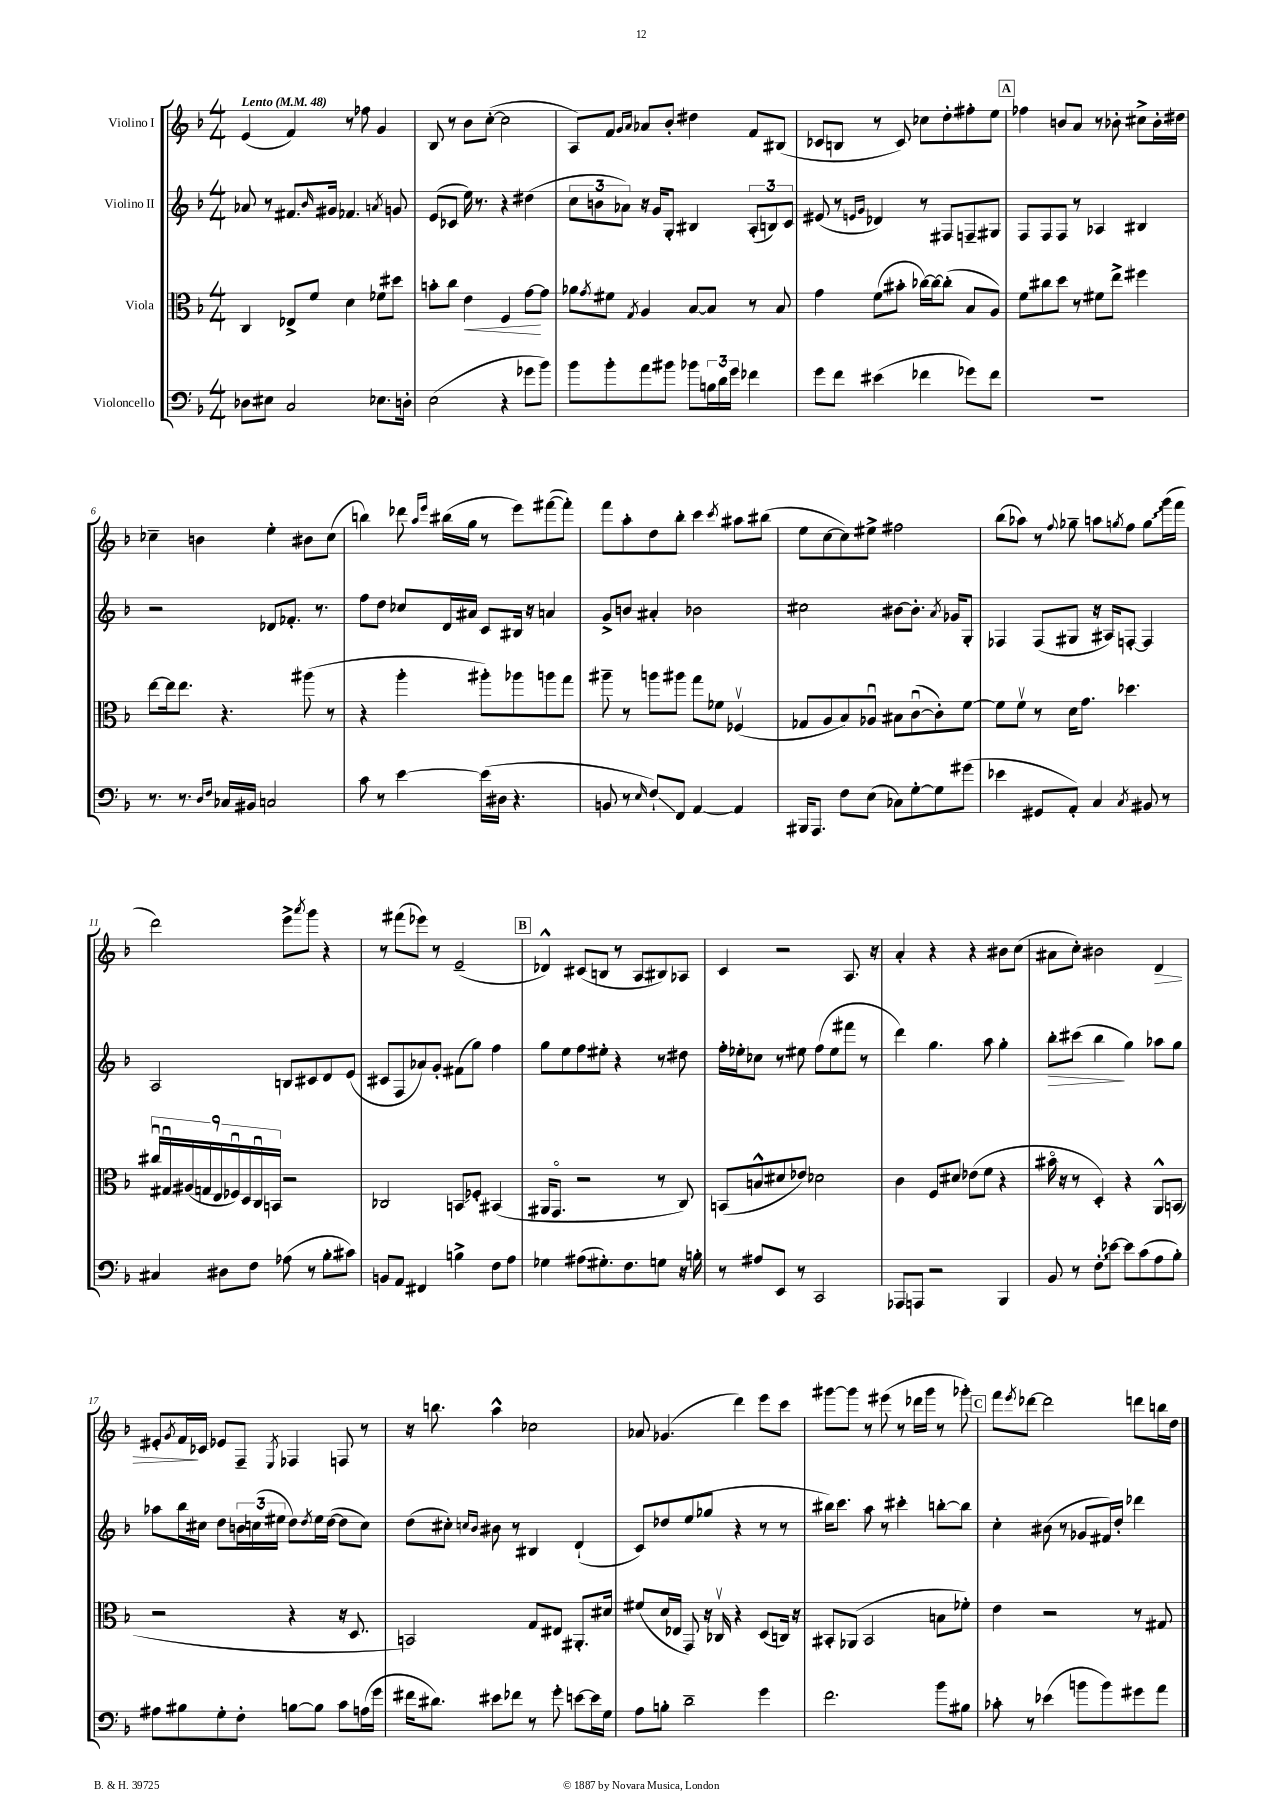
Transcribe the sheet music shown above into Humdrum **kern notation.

**kern	**kern	**kern	**kern
*staff4	*staff3	*staff2	*staff1
*clefF4	*clefC3	*clefG2	*clefG2
*k[b-]	*k[b-]	*k[b-]	*k[b-]
*M4/4	*M4/4	*M4/4	*M4/4
*MM48	*MM48	*MM48	*MM48
8D-	4C	8a-	(4e
8E#	.	8r	.
2C	8E-^	8.f#	4f)
.	8f	.	.
.	.	16qqb-	.
.	.	16g#	.
.	4d	4.f-	8r
.	.	.	8ff-
8.E-	8f-	.	4g
.	.	8qa	.
.	8dd#	8g	.
16D'	.	.	.
=	=	=	=
(2E	8b'	(8e	8B-
.	8cc	8c-	8r
.	4e	16ee)	8b-
.	.	8.r	.
.	.	.	([8cc'
4r	4F	4r	2cc]
8g-	[8g	(4dd#	.
8b-)	8g]	.	.
=	=	=	=
8b-	8a-	12cc	8A)
.	.	12b	.
.	8qg	.	.
8b-'	8f#	.	8f
.	.	12a-)	.
.	.	.	16qqg
.	8qG	.	16qqa
8a	4A	16r	8a-
.	.	16g	.
8b#	.	8G'	8b-'
8b-	[8B-	4B#	4dd#
24B	8B-]	.	.
24d	.	.	.
24g	.	.	.
4f-	8r	(12A'	8f
.	.	12B)	.
.	8B-	.	(8B#
.	.	12c	.
=	=	=	=
8g	4g	(8e#	8c-
8f	.	8r	8B
.	.	16qqe	.
.	.	16qqg	.
(4e#	(8f	4d-)	8r
.	8b#'	.	8c-)
4f-	[16cc-)	8r	8cc-
.	16cc-_	.	.
.	(8cc-']	8F#	8dd'
8g-)	8B-	8F~	8ff#'
8f-	8A)	8G#	8ee
=	=	=	=
1r	8f	8F	4ff-
.	8cc#	8F	.
.	8dd	8F	8b
.	8r	8r	8a
.	8f#	4A-	8r
.	8ee^	.	8b-'
.	4ff#	4B#	8cc#^
.	.	.	16b-'
.	.	.	16dd#
=	=	=	=
8.r	[8ee	2r	4cc-~
.	16ee]	.	.
8.r	8.ee	.	.
.	.	.	4b
16qqD	.	.	.
16qqF	.	.	.
16C-	4.r	.	.
16BB#	.	.	.
2C	.	8d-	4ee'
.	.	8.f-'	.
.	(8aa#	.	8b#
.	.	8.r	.
.	8r	.	(8cc-
=	=	=	=
8c	4r	8ff	4bb)
8r	.	8dd	.
[4e	4aa'	8cc-	8ddd-
.	.	.	16qqaa
.	.	.	16qqeee
.	.	16d	(16bb#
.	.	16a#	16gg
(16e]	8aa#')	8c	8r
16D#	.	.	.
4.r	8aa-	16B#	8eee)
.	.	16r	.
.	8aa	4a	([8fff#
.	8gg	.	8fff#'])
=	=	=	=
8BB	8aa#~	8g^	8fff
8r	8r	8b	8aa'
16qqE	.	.	.
8F`)	8aa	4a#'	8dd
8FF	8aa#	.	8bb-'
[4AA	8gg	2b-	4ccc
.	8f-	.	.
.	.	.	8qccc
4AA]	(4F-v	.	8aa#
.	.	.	(8bb#
=	=	=	=
16BBB#	8G-	2cc#	8ee
8.AAA	.	.	.
.	8A	.	[8cc
8F	8B-)	.	8cc])
(8E	8A-u	.	8ee#^
8C-)	8B#	[8b#	2ff#
[8G'	([8cu	8.b#']	.
8G]	8c'])	.	.
.	.	8qa	.
.	.	16g-	.
(8g#	[8f	8G'	.
=	=	=	=
4e-	8f]	4F-	(8bb-
.	8fv	.	8aa-)
8GG#	8r	(8F-	8r
.	.	.	8qqff
8AA')	16d	8G#	8gg-~
.	8.g	.	.
4C	.	16r	8aa
.	.	16A#)	.
.	.	.	8qgg
.	4.dd-	[8F'	8ff
8qC	.	.	.
8BB#	.	4F]	8gg
8r	.	.	(16ggg
.	.	.	16fff
=	=	=	=
4C#	18cc#u	2A	2ddd)
.	18G#u	.	.
.	(18A#	.	.
.	18G	.	.
.	18E	.	.
8D#	.	.	.
.	18F-u)	.	.
.	18D	.	.
8F	.	.	.
.	18Cu	.	.
.	18BB	.	.
(8A-	2r	8B	8eee^
.	.	.	8qaaa
8r	.	8c#	8ggg
8B-'	.	8d	4r
8c#)	.	(8e	.
=	=	=	=
8BB	2C-	8c#	8r
8AA	.	8F	(8fff#
4FF#	.	8a-)	8eee-)
.	.	8g'	8r
4B^	8BB	(8f#	(2e~
.	8F-'	8gg)	.
8F	(4BB#	4ff	.
8A	.	.	.
=	=	=	=
4G-	16AA#	8gg	4d-^^)
.	8.GGo	.	.
.	.	8ee	.
(8A#	2r	8ff	(8c#
8.G#')	.	8ee#'	8B
.	.	4r	8r
8.F	.	.	.
.	.	.	8A
8G	8r	8r	8B#)
16r	8C)	8dd#	8A-
16B'	.	.	.
=	=	=	=
8r	(8BB	16ff'	4c
.	.	16ee-'	.
8A#	8B^^	8cc-	.
8EE	8d#	8r	2r
8r	8e-)	8ee#	.
2CC	2d-	(8ff	.
.	.	8ee#	.
.	.	8fff#	8.A
.	.	8r	.
.	.	.	16r
=	=	=	=
8AAA-	4c	4ddd)	4a'
8AAA	.	.	.
2r	8F	4.gg	4r
.	8d#	.	.
.	(8e-	.	4r
.	8f	8aa	.
4BBB-	4r	4gg'	8b#
.	.	.	(8cc
=	=	=	=
8BB-	16b#o	8bb-'	8a#
.	16r	.	.
8r	8r	(8ccc#	8cc')
8F'	4D')	4bb-	2b#
[8e-	.	.	.
8e-]	4r	4gg)	.
(8c	.	.	.
8A	8AA^^	8aa-	4d
8B-')	(8BB	8gg	.
=	=	=	=
8A#	2r	8aa-	8e#'
.	.	.	8qg
8B#	.	16bb-	16f
.	.	16cc#	16c-
8G'	.	8dd	8e-
8F'	.	24b	8F~
.	.	(24cc	.
.	.	24ee#	.
.	.	.	8qE
[8B	4r	8dd)	4F-
.	.	8qdd	.
8B]	.	16ee#	.
.	.	([16dd	.
8c	16r	8dd]	8F
.	8.D	.	.
(16A	.	8cc)	8r
16g	.	.	.
=	=	=	=
16f#	2BB)	(8dd	16r
8.d#)	.	.	8.bb
.	.	8cc#')	.
.	.	16qqcc	.
.	.	16qqb-	.
8e#	.	8b#	4aa^^
8f-	.	8r	.
8r	8G	4B#	2cc-
8g'	8E#	.	.
[8e	8.AA#'	(4d`	.
16e]	.	.	.
16G	16d#	.	.
=	=	=	=
8A	(8f#	8c)	8a-
8B'	16d	8dd-	(4.g-
.	16E-	.	.
2d~	8GG)	(8ee	.
.	16r	8gg-	.
.	16C-v	.	.
.	4r	4r	4ddd)
4g	(8D	8r	8eee
.	16C)	8r	8ccc
.	16r	.	.
=	=	=	=
2.f	8BB#'	16bb#)	[8ggg#
.	.	8.ccc	.
.	(8AA-	.	8ggg#]
.	2BB#	8aa	8r
.	.	8r	(8eee#
.	.	4ccc#'	8r
.	.	.	16ddd-
.	.	.	16ggg#
8b-	8B	[8bb'	8r
8B#	8f-')	8bb]	8ggg-')
=	=	=	=
8c-'	4e	4cc'	8fff
.	.	.	8qeee
8r	.	.	[8ddd-
(4e-	2r	(8b#	2ddd-]
.	.	8r	.
8b	.	8g-	.
8b)	.	16f#)	.
.	.	16dd'	.
8g#	8r	4ddd-	8ddd
8a	8G#	.	16bb
.	.	.	16dd
==	==	==	==
*-	*-	*-	*-
